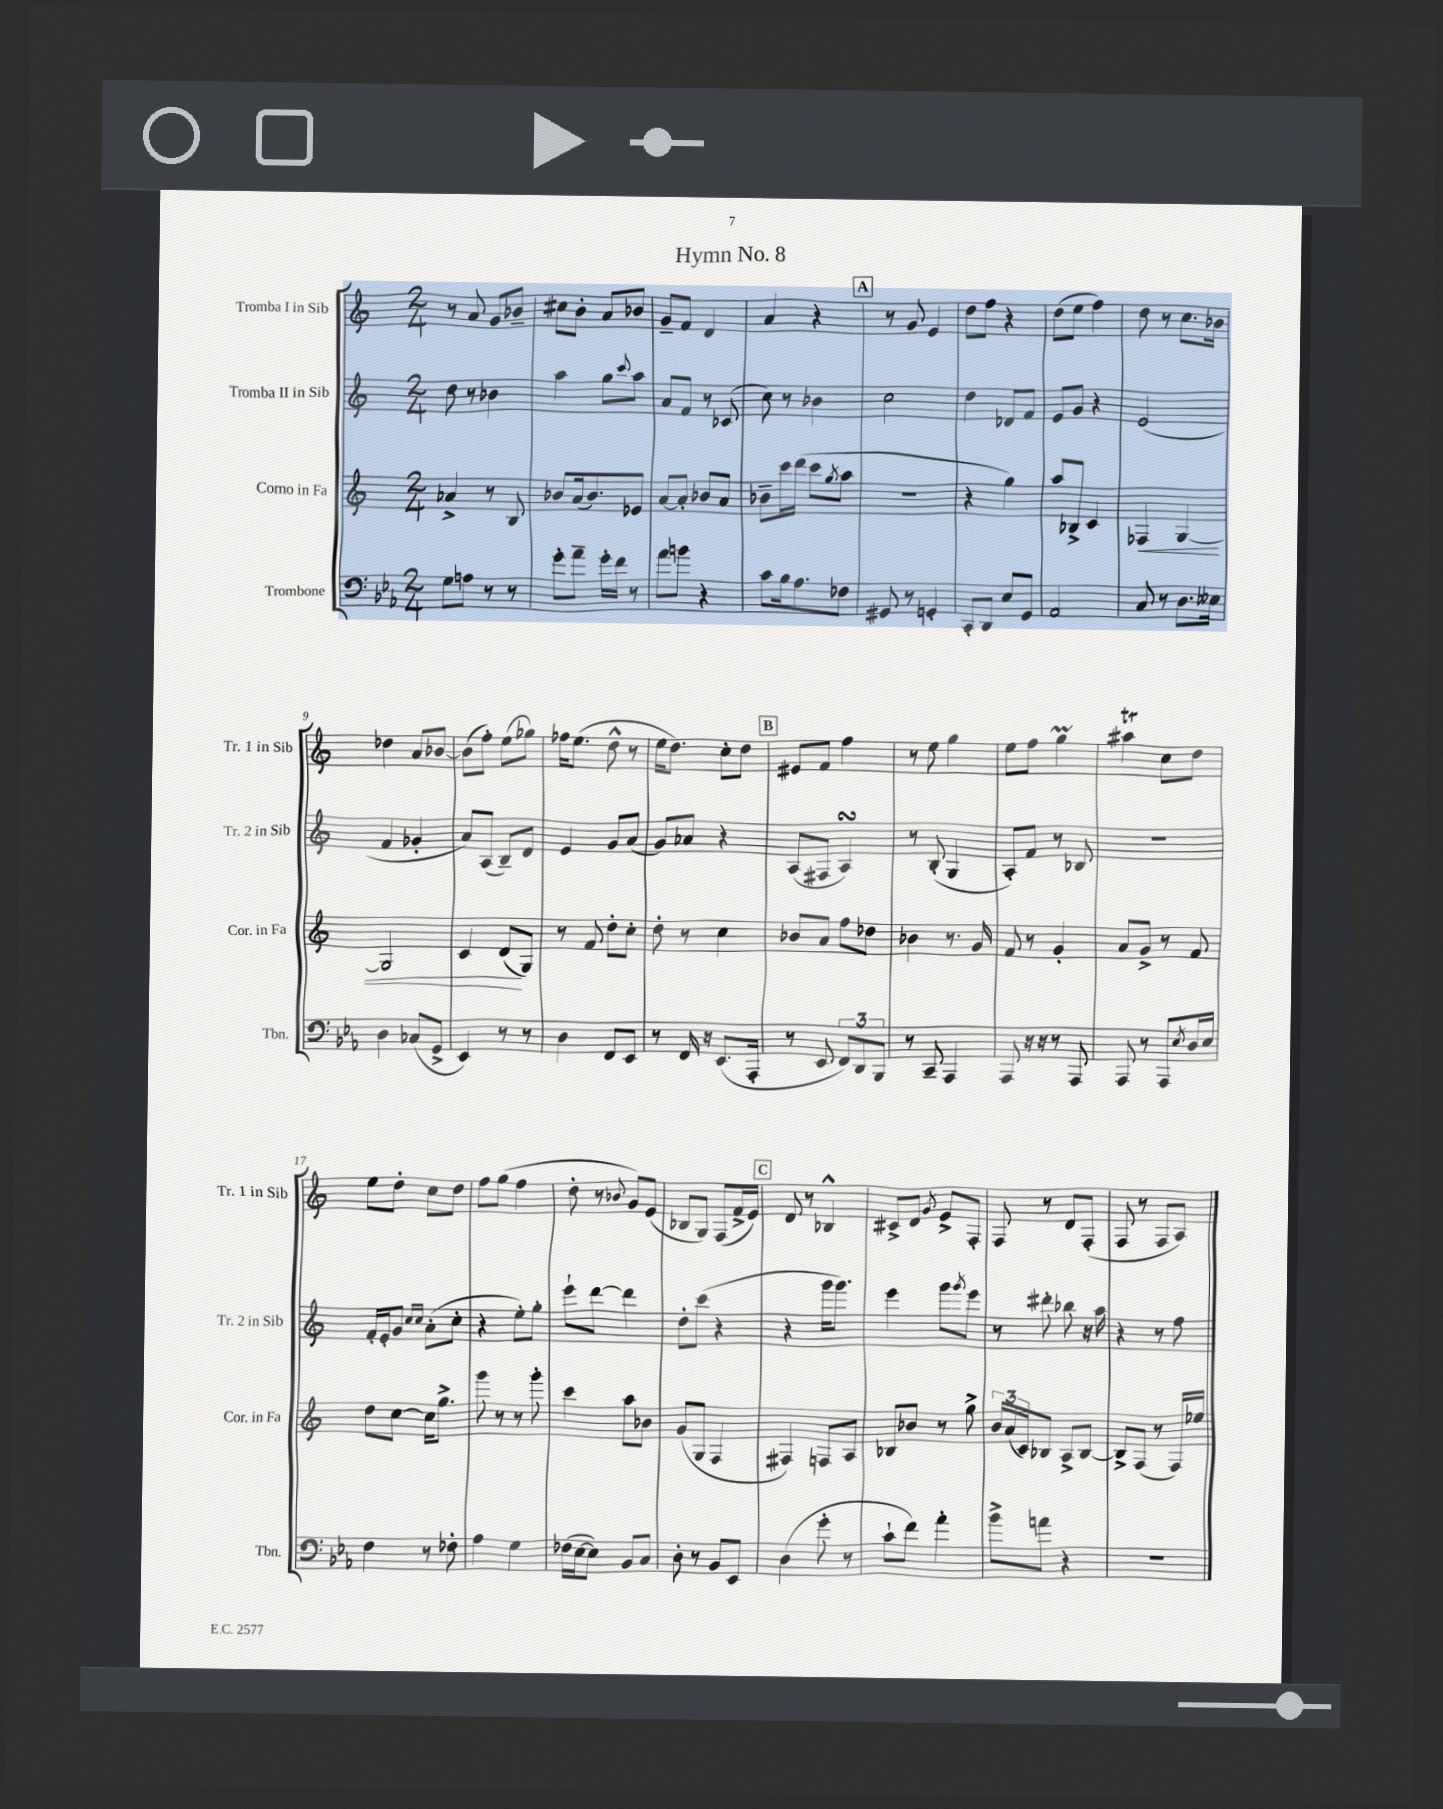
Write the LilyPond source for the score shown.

\header { title = "Hymn No. 8" }
<<
\new StaffGroup <<
\new Staff = "s0" \with { instrumentName = "Tromba I in Sib" shortInstrumentName = "Tr. 1 in Sib" } {
    \clef treble \key c \major \numericTimeSignature \time 2/4
    r8 a'8 g'8 bes'8-- |
    cis''8 b'8-. a'8 bes'8 |
    g'8-- f'8 d'4 |
    a'4 r4 |
    \mark \markup { \box "A" } r8 g'8 e'4 |
    d''8 f''8 r4 |
    d''8( e''8 f''4) |
    d''8 r8 c''8. bes'16 |
    des''4 a'8 bes'8~ |
    bes'8( f''8-.) e''8( ges''8) |
    fes''16 e''8.( d''8-^ r8 |
    e''16 d''8.) c''8-. d''8 |
    \mark \markup { \box "B" } eis'8 f'8 f''4 |
    r8 e''8 g''4 |
    e''8 f''8 g''4\prall |
    ais''4\trill c''8 d''8 |
    e''8 d''8-. c''8 d''8 |
    f''8 g''8( f''4 |
    d''8-. r8 \appoggiatura { bes'8 } g'8) e'8( |
    bes8 g8) f8( f'16-> e'16) |
    \mark \markup { \box "C" } d'8 r8 bes4-^ |
    cis'8-> d'8 \acciaccatura { g'8 } e'8-> f8-. |
    f8 r8 d'8 f8-.( |
    f8 r8 f8 a8) \bar "|." |
}
\new Staff = "s1" \with { instrumentName = "Tromba II in Sib" shortInstrumentName = "Tr. 2 in Sib" } {
    \clef treble \key c \major \numericTimeSignature \time 2/4
    d''8 r8 bes'4 |
    a''4 g''8 \appoggiatura { c'''8 } a''8 |
    a'8 f'8 r8 ces'8( |
    c''8) r8 bes'4 |
    \mark \markup { \box "A" } c''2 |
    d''4 des'8 f'8 |
    e'8 g'8 r4 |
    e'2( |
    f'4 ges'4-. |
    a'8) a8( b8--) d'8 |
    e'4 g'8 a'8( |
    g'8) aes'8 r4 |
    \mark \markup { \box "B" } a8( fis8 a4\turn) |
    r8 b8-.( g4 |
    a8-.) f'8 r8 bes8 |
    R2 |
    f'16-. e'16-. g'8 \grace { c''16 c''16 } a'8-.( c''8-. |
    r4 e''8-.) g''8-. |
    e'''8-! d'''8~ d'''4 |
    d''8-. c'''8( r4 |
    \mark \markup { \box "C" } r4 g'''16 g'''8.) |
    e'''4 g'''8 \acciaccatura { g'''8 } e'''8 |
    r8 dis'''8-. bes''8 r16 a''16 |
    r4 r8 f''8 \bar "|." |
}
\new Staff = "s2" \with { instrumentName = "Corno in Fa" shortInstrumentName = "Cor. in Fa" } {
    \clef treble \key c \major \numericTimeSignature \time 2/4
    aes'4-> r8 b8 |
    bes'8 a'16( bes'8.) ees'8 |
    a'8~ a'8-. bes'8 a'8 |
    bes'8-- c'''16 d'''16( c'''8 \acciaccatura { g''8 } a''8 |
    \mark \markup { \box "A" } R2 |
    r4 g''4) |
    a''8 bes8-> c'4 |
    fes4\< g4~ |
    g2 |
    c'4 d'8\!( g8) |
    r8 f'8 d''8-. c''8-. |
    d''8-. r8 c''4 |
    \mark \markup { \box "B" } bes'8 a'8 f''8 des''8 |
    bes'4 r8. g'16 |
    f'8 r8 g'4-. |
    a'8 g'8-> r8 f'8 |
    d''8 c''8~ c''16 g''8.-> |
    g'''8 r8 r8 g'''8-. |
    c'''4 a''8 bes'8 |
    g'8( g8 f4 |
    \mark \markup { \box "C" } fis4) f8 a8 |
    bes8 bes'8 r8 g''8-> |
    \tuplet 3/2 { b'16 a'16( c'16) } bes8 a8-> bes8~ |
    bes8-> f8( r8 f16) ees''16 \bar "|." |
}
\new Staff = "s3" \with { instrumentName = "Trombone" shortInstrumentName = "Tbn." } {
    \clef bass \key ees \major \numericTimeSignature \time 2/4
    g8 a8 r8 r8 |
    g'8-. aes'8-- g'16-. f'16 r8 |
    aes'8 b'8 r4 |
    c'8 bes16 aes8. fes8 |
    \mark \markup { \box "A" } gis,8 r8 g,4-. |
    c,8-. d,8 ees8 g,8 |
    aes,2 |
    c8 r8 d8. eeses16 |
    d4 ces8( g,8-> |
    ees,4) r8 r8 |
    d4 f,8 ees,8 |
    r8 f,16 r16 ees,8.( aes,,16-. |
    \mark \markup { \box "B" } r8 ees,8 \tuplet 3/2 { f,8) d,8 bes,,8 } |
    r8 c,8-- aes,,4 |
    aes,,8 r16 r16 r8 aes,,8 |
    aes,,8 r8 aes,,8 \acciaccatura { ees8 } d16 ees16 |
    f4 r8 fes8-. |
    aes4 g4 |
    fes16( ees16~ ees8) bes,8 c8 |
    d8-. r8 bes,8 ees,8 |
    \mark \markup { \box "C" } d4( g'8-. r8 |
    c'8-! f'8) aes'4-. |
    bes'8-> a'8 r4 |
    r2 \bar "|." |
}
>>
>>
